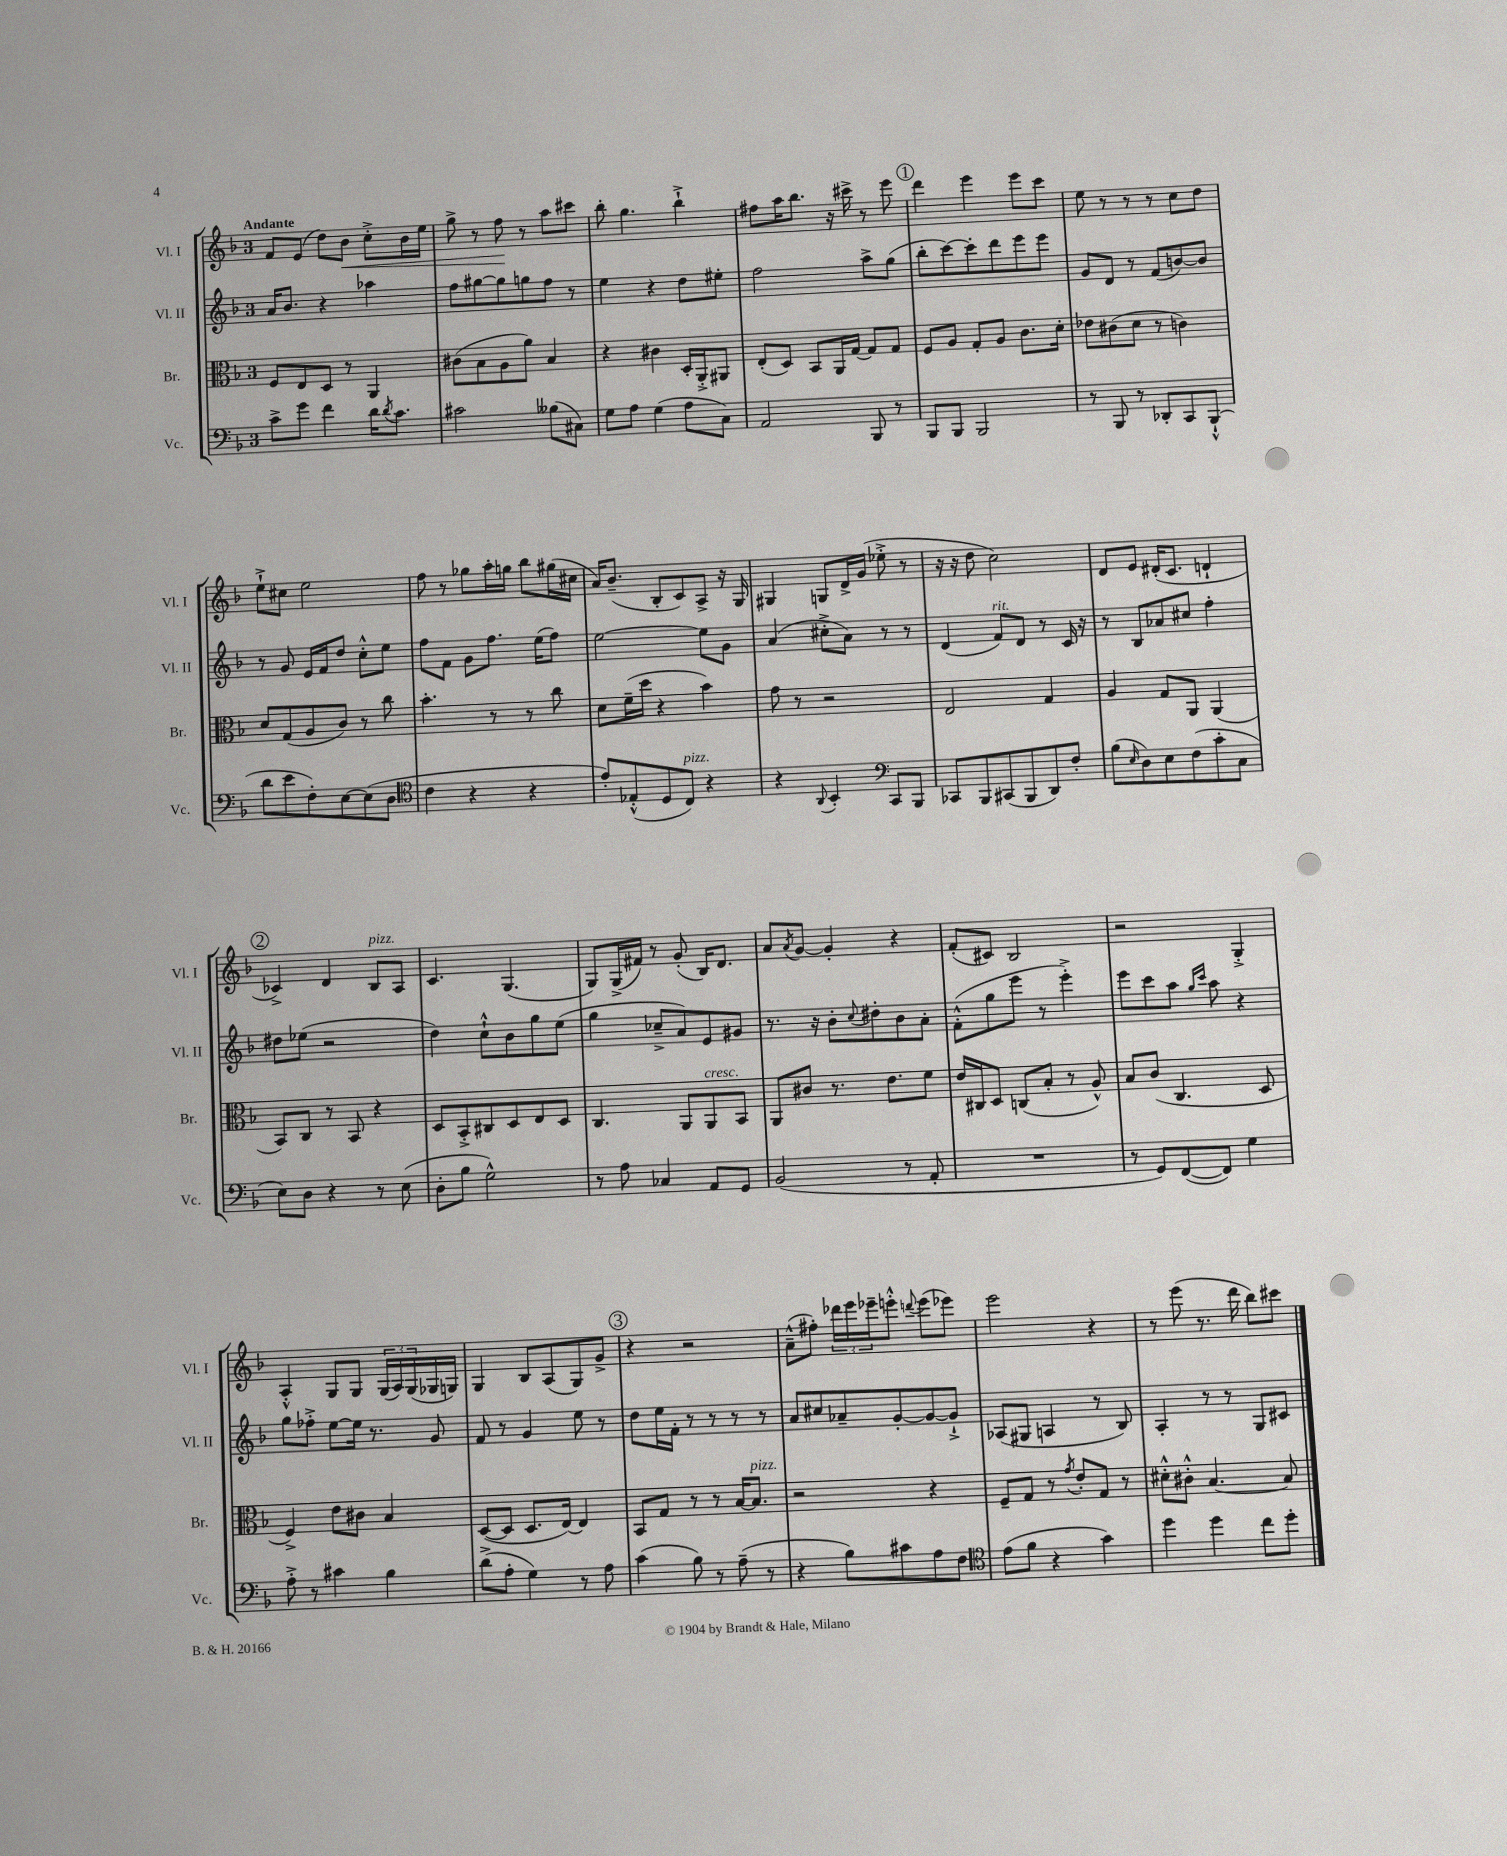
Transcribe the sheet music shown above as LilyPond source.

<<
\new StaffGroup <<
\new Staff = "s0" \with { instrumentName = "Vl. I" shortInstrumentName = "Vl. I" } {
    \clef treble \key f \major \once \override Staff.TimeSignature.style = #'single-digit \time 3/4 \tempo "Andante"
    f'8 e'8( d''8) bes'8\< c''8-.-> bes'16 e''16 |
    g''8-> r8 f''8\! r8 a''8 cis'''8 |
    bes''8-. g''4. bes''4-!-> |
    fis''8 a''16 bes''8. r16 cis'''16-> r8 e'''8 |
    \mark \markup { \circle "1" } d'''4 e'''4 e'''8 c'''8 |
    e''8 r8 r8 r8 c''8 d''8 |
    e''8-!-> cis''8 e''2 |
    f''8 r8 ges''8 a''16-. g''16 bes''8 gis''16( cis''16 |
    a'16) bes'8.--( bes8-. c'8) a8-> r16 g16 |
    gis4 g8 d'16-> g'16( ees''8-.-> r8 |
    r16 r16 d''8 c''2) |
    d'8 e'8 dis'16-.( c'8. d'4-! |
    \mark \markup { \circle "2" } ces'4->) d'4 bes8^\markup { \italic "pizz." } a8 |
    c'4. g4.( |
    g8) g16->( fis'16) r8 g'8-.( bes16) d'8. |
    a'8 \acciaccatura { a'8 } g'8~ g'4-. r4 |
    f'8-.( cis'8) bes2 |
    r2 g4-.-> |
    a4-.-^ g8 g8 \tuplet 3/2 { g16( a16) g16( } ges16 g16) |
    g4 bes8 a8( g8) g'8-> |
    \mark \markup { \circle "3" } r4 r2 |
    a'8---^( fis''8-.) \tuplet 3/2 { des'''16 e'''16 ees'''16-- } e'''8-.-^ \appoggiatura { d'''8 } e'''8( ees'''8) |
    e'''2 r4 |
    r8 e'''8( r8. d'''16 bes''8) cis'''8 \bar "|." |
}
\new Staff = "s1" \with { instrumentName = "Vl. II" shortInstrumentName = "Vl. II" } {
    \clef treble \key f \major \once \override Staff.TimeSignature.style = #'single-digit \time 3/4
    a'16 bes'8. r4 aes''4 |
    f''8 gis''8~ gis''8 g''8 f''8 r8 |
    e''4 r4 d''8 eis''8-. |
    f''2 a''8-> g''8( |
    \mark \markup { \circle "1" } bes''8-. c'''8~) c'''8-. d'''8 e'''8 e'''8 |
    g'8 d'8 r8 f'8( b'8~) b'8 |
    r8 g'8 e'16 f'16 d''8 c''8-.-^ e''8 |
    f''8 f'8 g'8 f''8. e''16( f''8) |
    e''2~ e''8 g'8 |
    a'4( cis''8-.-> a'8) r8 r8 |
    d'4( f'8^\markup { \italic "rit." }) d'8 r8 c'16 r16 |
    r8 bes8 aes'8 cis''8 f''4-. |
    \mark \markup { \circle "2" } dis''8 ees''8( r2 |
    d''4) c''8-!-^ bes'8 g''8 e''8( |
    g''4 ces''8---> a'8) e'8 gis'8 |
    r8. r16 bes'8-. \appoggiatura { c''8 } dis''8-. bes'8 a'8-. |
    f'8-.-^( g''8 e'''8 r8 e'''4-.->) |
    e'''8 c'''8 a''8 \grace { g''16 c'''16 } a''8 r4 |
    g''8 fes''8-.-> e''8~ e''16 r8. g'8 |
    f'8 r8 g'4 e''8 r8 |
    \mark \markup { \circle "3" } d''8 e''16 f'16-. r8 r8 r8 r8 |
    a'8 cis''8 aes'8-- g'8~-. g'8~ g'8-!-> |
    aes8( gis8 a4 r8 bes8) |
    a4-. r8 r8 g8 cis'8 \bar "|." |
}
\new Staff = "s2" \with { instrumentName = "Br." shortInstrumentName = "Br." } {
    \clef alto \key f \major \once \override Staff.TimeSignature.style = #'single-digit \time 3/4
    f8 e8 d8 r8 a,4 |
    cis'8( bes8 a8 a'8) bes4 |
    r4 cis'4 d16-. a,16-.-> ais,8 |
    e8-.( d8) bes,8 a,16 g16~ g8 g8 |
    \mark \markup { \circle "1" } f8 a8 g8-. a8 c'8. d'16-. |
    ees'8 cis'8( d'8 r8 c'4) |
    d'8 g8( a8 c'8) r8 c''8 |
    bes'4.-. r8 r8 c''8 |
    d'8 f'16--( d''16 r4 bes'4) |
    g'8 r8 r2 |
    e2 g4 |
    a4 g8 a,8 a,4( |
    \mark \markup { \circle "2" } bes,8) c8 r8 bes,8 r4 |
    d8 bes,8-.-> cis8 d8 e8 d8 |
    c4. a,8 a,8^\markup { \italic "cresc." } bes,8 |
    a,8 cis'8 r8. e'8. f'8 |
    e'16 cis16 d8 c8( bes8-. r8 a8-^) |
    bes8 c'8( c4. d8 |
    f4->) e'8 cis'8 bes4 |
    d8~( d8 d8. e16~) e4 |
    \mark \markup { \circle "3" } bes,8 g8 r8 r8 bes16~ bes8.^\markup { \italic "pizz." } |
    r2 r4 |
    f8-- g8 r8 \acciaccatura { g'8 } e'8-. g8 r8 |
    dis'8-.-^ cis'8-.-^ bes4.~ bes8 \bar "|." |
}
\new Staff = "s3" \with { instrumentName = "Vc." shortInstrumentName = "Vc." } {
    \clef bass \key f \major \once \override Staff.TimeSignature.style = #'single-digit \time 3/4
    c'8-> g'8 f'4 d'16 \acciaccatura { d'8 } c'8. |
    cis'2 beses8( cis8) |
    g8 a8 g4( a8 c8) |
    a,2 bes,,8 r8 |
    \mark \markup { \circle "1" } bes,,8 bes,,8 bes,,2 |
    r8 bes,,8 r8 des,8-. c,8 bes,,8-!-^( |
    d'8 e'8 f8-.) e8~ e8( d8 |
    \clef tenor c'4 r4 r4 |
    e'8-.) ees8-.-^( d8 c8^\markup { \italic "pizz." }) r4 |
    r4 \appoggiatura { a,8 } bes,4-. \clef bass c,8 bes,,8 |
    ces,8 bes,,8 cis,8( bes,,8 d,8) f8-. |
    bes8( \grace { e16 } d8) e8 f8( c'8-. c8 |
    \mark \markup { \circle "2" } e8) d8 r4 r8 e8( |
    d8-. bes8 g2-^) |
    r8 a8 ces4 a,8 g,8 |
    bes,2( r8 a,8-. |
    R2. |
    r8 g,8) f,8~( f,8) g4 |
    a8-.-> r8 cis'4 bes4 |
    d'8->( a8-. g4) r8 a8 |
    \mark \markup { \circle "3" } c'4( bes8) r8 a8--( r8 |
    r4 bes8) cis'8 a8 f8 |
    \clef tenor e'8( f'8 r4 g'4) |
    d''4 d''4 c''8 d''8-. \bar "|." |
}
>>
>>
\layout { \context { \Score \remove "Bar_number_engraver" } }
